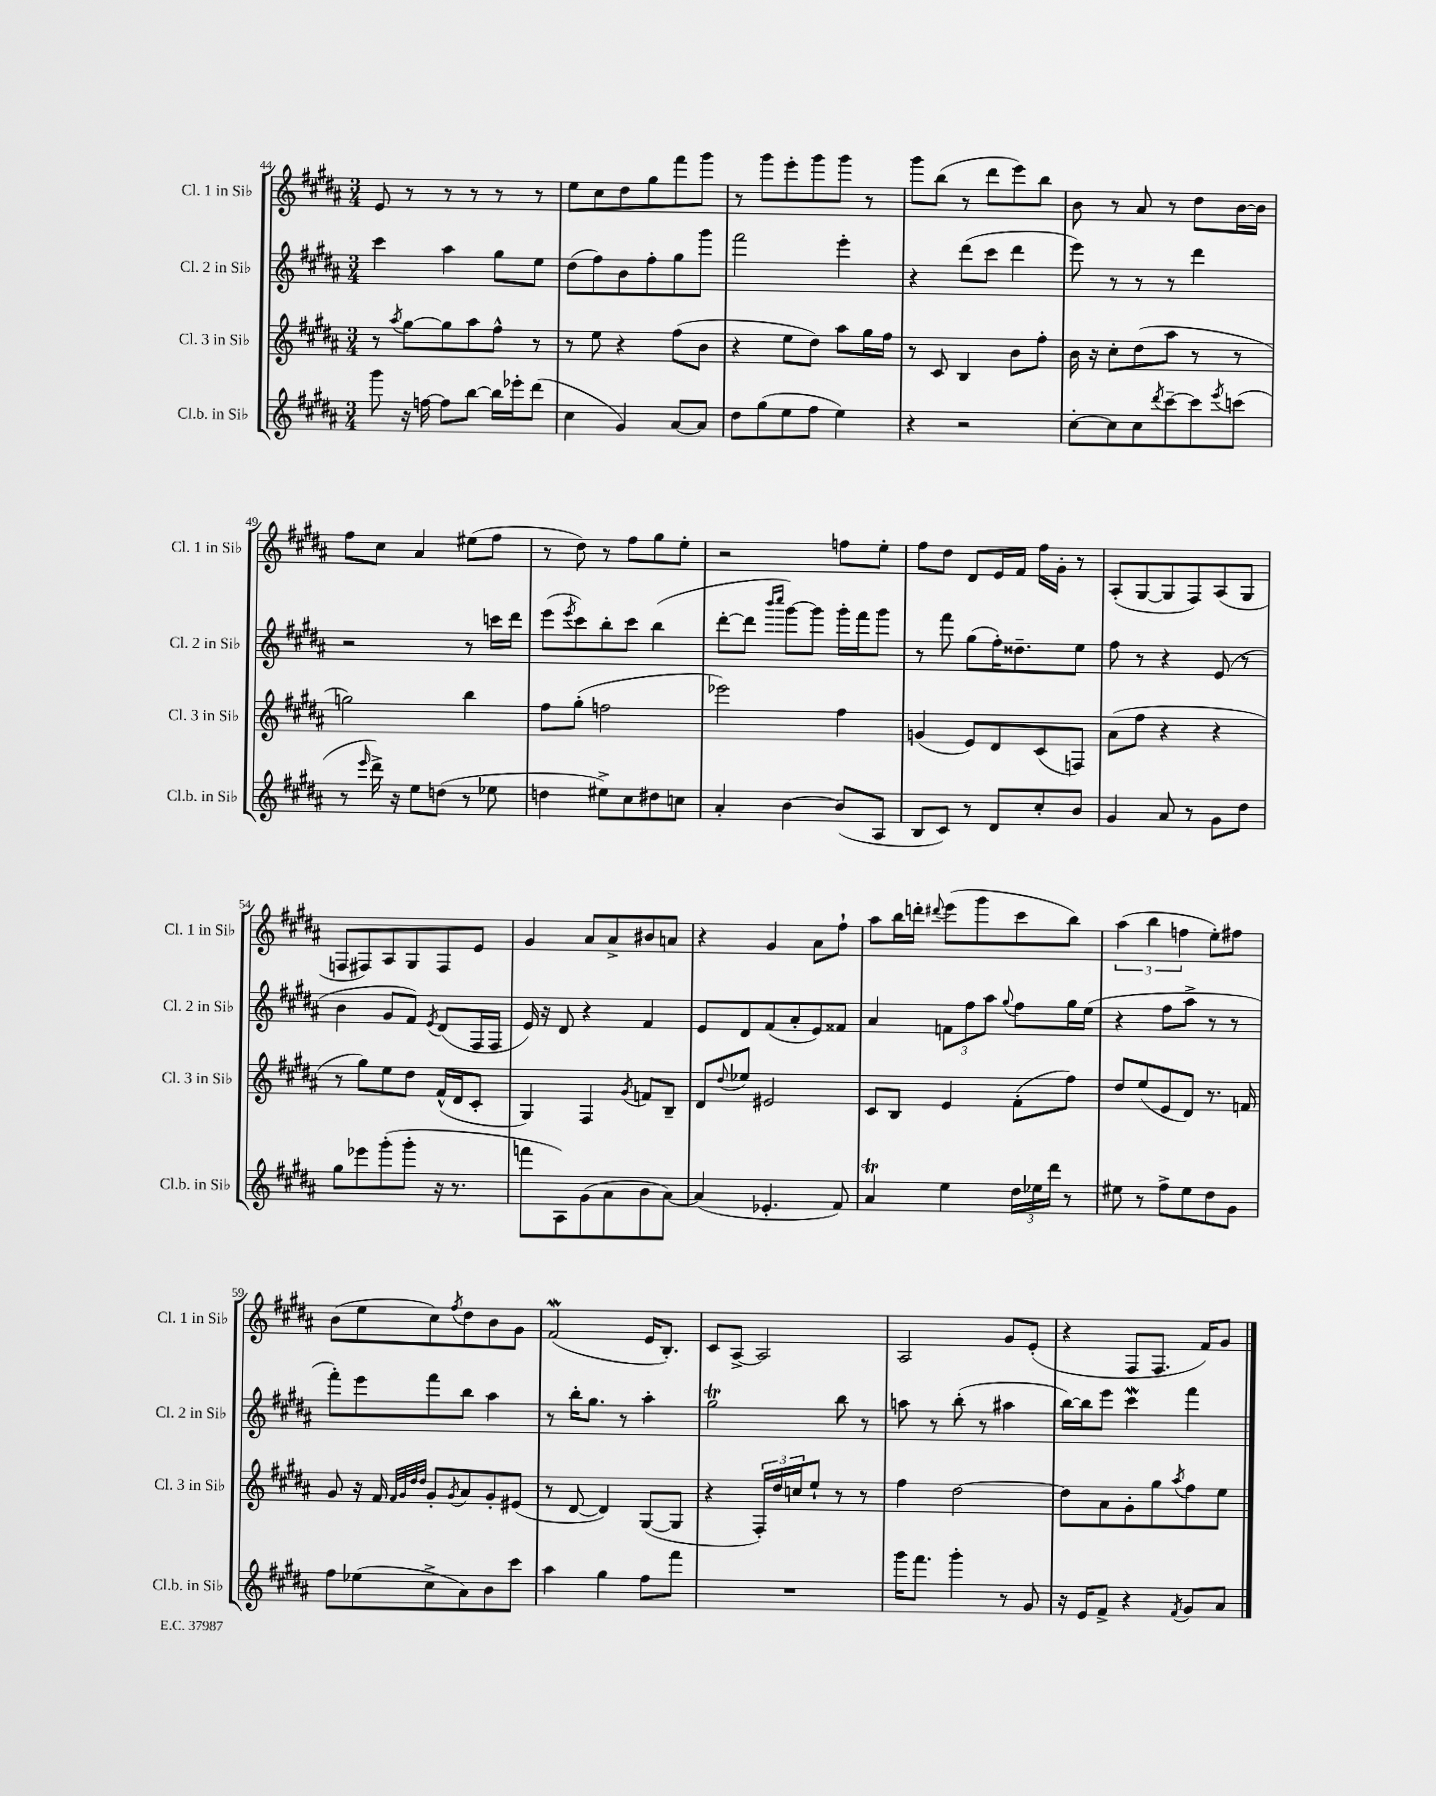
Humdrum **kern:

**kern	**kern	**kern	**kern
*staff4	*staff3	*staff2	*staff1
*clefG2	*clefG2	*clefG2	*clefG2
*k[f#c#g#d#a#]	*k[f#c#g#d#a#]	*k[f#c#g#d#a#]	*k[f#c#g#d#a#]
*M3/4	*M3/4	*M3/4	*M3/4
8ggg#	8r	4ccc#	8e
.	8qaa#	.	.
16r	[8gg#	.	8r
[16ff	.	.	.
8ff]	8gg#]	4aa#	8r
[8bb	8aa#	.	8r
16bb]	8ff#^^	8gg#	8r
16eee-'	.	.	.
(8ddd#	8r	8ee	8r
=	=	=	=
4cc#	8r	(8dd#	8ee
.	8ee	8ff#)	8cc#
4g#)	4r	8b	8dd#
.	.	8ff#'	8gg#
[8a#	(8ff#	8gg#	8fff#
8a#]	8b	8ggg#	8ggg#
=	=	=	=
8dd#	4r	2fff#	8r
(8gg#	.	.	8ggg#
8ee	8ee	.	8eee'
8ff#	8dd#)	.	8ggg#
4ee)	8aa#	4eee'	8ggg#
.	16gg#	.	8r
.	16ff#	.	.
=	=	=	=
4r	8r	4r	8ggg#
.	8c#	.	(8bb
2r	4B	(8ddd#	8r
.	.	8ccc#	8ddd#
.	8b	4ddd#	8eee)
.	8ff#'	.	8bb
=	=	=	=
[8cc#'	16b	8eee)	8b
.	16r	.	.
8cc#]	8cc#'	8r	8r
8cc#	(8dd#	8r	8a#
8qddd#	.	.	.
[8ccc#~	8aa#	8r	8r
8ccc#]	8r	4ddd#	8dd#
8qeee	.	.	.
(8ccc	8r	.	[16b
.	.	.	16b]
=	=	=	=
8r	2gg)	2r	8ff#
16qqeee	.	.	.
16ddd#^)	.	.	8cc#
16r	.	.	.
8ee	.	.	4a#
(8dd	.	.	.
8r	4bb	8r	(8ee#
8ee-	.	16ccc	8ff#
.	.	16ddd#	.
=	=	=	=
4dd	8ff#	(8eee	8r
.	.	8qeee	.
.	(8gg#'	8ccc#)	8dd#)
8ee#^)	2ff	8bb'	8r
8cc#	.	8ccc#	8ff#
8dd#	.	(4bb	8gg#
8cc	.	.	8ee'
=	=	=	=
4a#'	2eee-)	[8ddd#'	2r
.	.	8ddd#]	.
.	.	16qqbbb	.
.	.	16qqcccc#	.
[4b	.	[8ggg#)	.
.	.	8ggg#]	.
(8b]	4ff#	16ggg#'	8ff
.	.	16fff#	.
8A#	.	8ggg#	8ee'
=	=	=	=
8B	(4g	8r	8ff#
8c#)	.	8fff#	8dd#
8r	8e)	(8gg#	8d#
8d#	8d#	16ff#')	16e
.	.	8.dd##~	16f#
8cc#'	(8c#	.	16ff#
.	.	.	16g#'
8b	8F)	8ee	8r
=	=	=	=
4g#	(8a#	8ff#	(8A#'
.	8ff#	8r	[8G#
8a#	4r	4r	8G#]
8r	.	.	8F#)
8g#	4r	(8e	(8A#
8dd#	.	8r	8G#
=	=	=	=
8gg#	8r	4b	8F
8eee-	8gg#)	.	8F#)
(8ggg#'	8ee	8g#	8A#
8ggg#'	8dd#	8f#)	8G#
.	.	8qe	.
16r	(16f#^^	(8d#	8F#
8.r	16d#	.	.
.	8c#'	16F#	8e
.	.	16F#	.
=	=	=	=
8fff	4G#)	16e)	4g#
.	.	16r	.
8A#)	.	8d#	.
(8g#	4F#	4r	8a#
8a#	.	.	8a#^
.	8qg#	.	.
8b	8f	4f#	8b#
[8a#)	8B~	.	8a
=	=	=	=
(4a#]	8d#	8e	4r
.	8qqdd#	.	.
.	8ee-	8d#	.
4.e-'	2e#	(8f#	4g#
.	.	8a#'	.
.	.	8e)	8a#
8f#)	.	8f##	8ff#`
=	=	=	=
4a#	8c#	4a#	8aa#
.	8B	.	16bb
.	.	.	16ddd'
.	.	.	8qqddd#
4ee	4e	12f	(8eee
.	.	12ff#	.
.	.	.	8ggg#
.	.	12aa#	.
.	.	8qqgg#	.
24dd#	(8f#'	8ff#	8ccc#
24ee-	.	.	.
24ddd#	.	.	.
8r	8ff#)	16gg#	8bb)
.	.	(16ee	.
=	=	=	=
8ee#	8dd#	4r	(6aa#
8r	(8ee	.	.
.	.	.	6bb
8ff#^	8e	8ff#	.
.	.	.	6ff
8ee#	8d#)	8aa#^	.
8dd#	8.r	8r	8ee')
8g#	.	8r	8ff#
.	16f	.	.
=	=	=	=
8ff#	8g#	8fff#')	(8b
(8ee-	16r	8eee	8ee
.	16f#	.	.
.	32qqf#	.	.
.	32qqg#	.	.
.	32qqdd#	.	.
.	32qqdd#	.	.
8cc#^	8g#'	8fff#	8cc#)
.	8qg#	.	8qff#
8a#)	8a#	8bb	8dd#
8b	8g#'	4aa#	8b
8ccc#	(8e#	.	8g#
=	=	=	=
4aa#	8r	8r	(2f#
.	[8d#	16bb'	.
.	.	8.gg#	.
4gg#	4d#])	.	.
.	.	8r	.
8ff#	([8G#	4aa#'	16e
.	.	.	8.B')
8fff#	8G#]	.	.
=	=	=	=
2.r	4r	2gg#	8c#
.	.	.	[8A#^
.	24F#')	.	2A#]
.	24dd#	.	.
.	24cc	.	.
.	8ee`	.	.
.	8r	8bb	.
.	8r	8r	.
=	=	=	=
16ggg#	4ff#	8aa	2A#
8.fff#	.	.	.
.	.	8r	.
4ggg#'	[2dd#	(8bb'	.
.	.	8r	.
8r	.	4aa#	8g#
8g#	.	.	(8e'
=	=	=	=
16r	8dd#]	[16bb)	4r
16e	.	16bb]	.
8f#^	8a#	8eee	.
4r	8g#'	4ccc#	8F#
.	8gg#	.	8.F#
8qf#	8qaa#	.	.
8g#	8ff#	4fff#	.
.	.	.	16f#)
8a#	8ee	.	8g#
==	==	==	==
*-	*-	*-	*-
